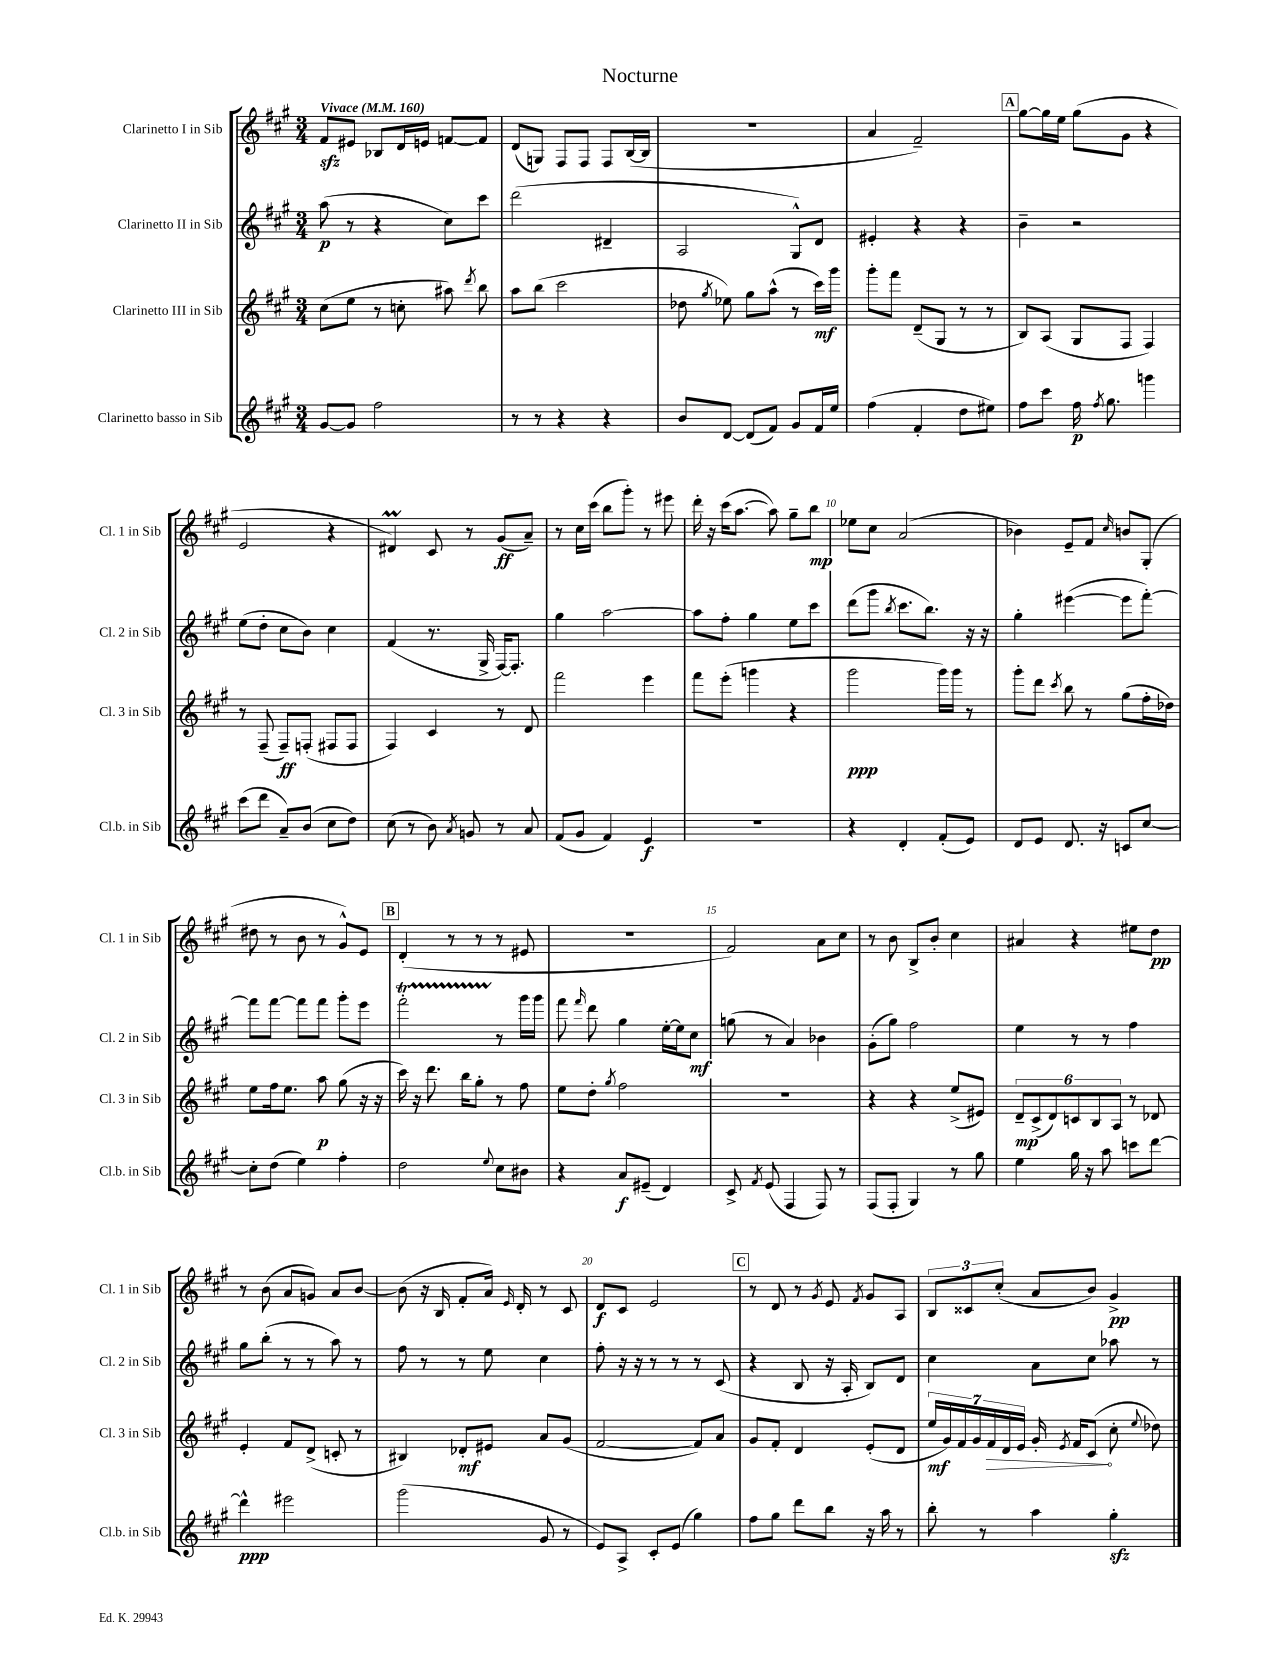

**kern	**dynam	**kern	**dynam	**kern	**dynam	**kern	**dynam
*part4	*part4	*part3	*part3	*part2	*part2	*part1	*part1
*staff4	*staff4	*staff3	*staff3	*staff2	*staff2	*staff1	*staff1
*I"Clarinetto basso in Sib	*	*I"Clarinetto III in Sib	*	*I"Clarinetto II in Sib	*	*I"Clarinetto I in Sib	*
*I'Cl.b. in Sib	*	*I'Cl. 3 in Sib	*	*I'Cl. 2 in Sib	*	*I'Cl. 1 in Sib	*
*clefG2	*	*clefG2	*	*clefG2	*	*clefG2	*
*k[f#c#g#]	*	*k[f#c#g#]	*	*k[f#c#g#]	*	*k[f#c#g#]	*
*M3/4	*	*M3/4	*	*M3/4	*	*M3/4	*
*MM160	*	*MM160	*	*MM160	*	*MM160	*
=1	=1	=1	=1	=1	=1	=1	=1
!	!	!	!	!	!	!LO:TX:a:B:t=Vivace	!
[8g#/L	.	(8cc#\L	.	(8aa\	p	8f#zz/L	.
8g#/J]	.	8ee\J	.	8r	.	8e#X/J	.
2ff#\	.	8r	.	4r	.	8B-X/L	.
.	.	8ccn'\	.	.	.	16d/L	.
.	.	.	.	.	.	16en/JJ	.
.	.	8aa#X\)	.	8cc#\L)	.	[8fn/L	.
.	.	8qddd/	.	.	.	.	.
.	.	8bb\	.	8ccc#\J	.	8f/J]	.
=2	=2	=2	=2	=2	=2	=2	=2
8r	.	8aa\L	.	(2ddd\	.	(8d/L	.
8r	.	(8bb\J	.	.	.	8Gn/J)	.
4r	.	2ccc#\	.	.	.	8F#/L	.
.	.	.	.	.	.	8F#/J	.
4r	.	.	.	4d#X~/	.	8F#/L	.
.	.	.	.	.	.	([16B/L	.
.	.	.	.	.	.	16B/JJ]	.
=3	=3	=3	=3	=3	=3	=3	=3
8b/L	.	8dd-X\	.	2A/	.	2.r	.
.	.	8qgg#/	.	.	.	.	.
[8d/J	.	8ee-X\)	.	.	.	.	.
(8d/L]	.	8gg#\L	.	.	.	.	.
8f#/J)	.	(8aa^^\J	.	.	.	.	.
8g#/L	.	8r	.	8G#^^/L)	.	.	.
16f#/L	.	16ccc#\LL)	mf	8d/J	.	.	.
16ee/JJ	.	16ggg#\JJ	.	.	.	.	.
=4	=4	=4	=4	=4	=4	=4	=4
(4ff#\	.	8ggg#'\L	.	4e#X'/	.	4a/	.
.	.	8fff#\J	.	.	.	.	.
4f#'/	.	(8d~/L	.	4r	.	2f#~/)	.
.	.	8G#/J	.	.	.	.	.
8dd\L	.	8r	.	4r	.	.	.
8ee#X\J)	.	8r	.	.	.	.	.
!!LO:REH:place=s1:t=A
=5	=5	=5	=5	=5	=5	=5	=5
8ff#\L	.	8B/L)	.	4b~\	.	[8gg#\L	.
8ccc#\J	.	(8A/J	.	.	.	16gg#\L]	.
.	.	.	.	.	.	16ee\JJ	.
16ff#\	p	8G#/L	.	2r	.	(8gg#\L	.
8qff#/	.	.	.	.	.	.	.
8.gg#\	.	.	.	.	.	.	.
.	.	8F#/J	.	.	.	8g#\J	.
4gggn\	.	4F#/)	.	.	.	4r	.
!!LO:LB:g=z
=6	=6	=6	=6	=6	=6	=6	=6
(8ccc#\L	.	8r	.	(8ee\L	.	2e/	.
8ddd\J	.	(8F#~/	.	8dd'\J	.	.	.
8a~/L)	.	8F#~/L)	ff	8cc#\L	.	.	.
(8b/J	.	(8Fn'/J	.	8b\J)	.	.	.
8cc#\L	.	8F#X/L	.	4cc#\	.	4r	.
8dd\J)	.	8F#/J	.	.	.	.	.
=7	=7	=7	=7	=7	=7	=7	=7
(8cc#\	.	4F#/)	.	(4f#/	.	4d#Xm/)	.
8r	.	.	.	.	.	.	.
8b\)	.	4c#/	.	8.r	.	8c#/	.
8qa/	.	.	.	.	.	.	.
8gn/	.	.	.	.	.	8r	.
.	.	.	.	16G#^/	.	.	.
8r	.	8r	.	[16F#/KL)	.	(8g#/L	ff
.	.	.	.	8.F#'/J]	.	.	.
8a/	.	8d/	.	.	.	8a~/J)	.
=8	=8	=8	=8	=8	=8	=8	=8
(8f#/L	.	2fff#\	.	4gg#\	.	8r	.
8g#/J	.	.	.	.	.	16cc#\LL	.
.	.	.	.	.	.	(16ccc#\JJ	.
4f#/)	.	.	.	[2aa\	.	8bb\L	.
.	.	.	.	.	.	8ggg#'\J)	.
4e/	f	4eee\	.	.	.	8r	.
.	.	.	.	.	.	8eee#X\	.
=9	=9	=9	=9	=9	=9	=9	=9
2.r	.	8fff#\L	.	8aa\L]	.	16ddd'\	.
.	.	.	.	.	.	16r	.
.	.	(8eee'\J	.	8ff#'\J	.	(16ccc#\KL	.
.	.	.	.	.	.	[8.aa\J	.
.	.	4gggn\	.	4gg#\	.	.	.
.	.	.	.	.	.	8aa\])	.
.	.	4r	.	8ee\L	.	8gg#~\L	.
.	.	.	.	8ccc#\J	.	8bb\J	mp
=10	=10	=10	=10	=10	=10	=10	=10
4r	.	2ggg#\	ppp	(8ddd\L	.	8ee-X\L	.
.	.	.	.	8ggg#\J	.	8cc#\J	.
.	.	.	.	8qbb/	.	.	.
4d'/	.	.	.	8.ccc#\L	.	(2a/	.
.	.	.	.	8.bb\J)	.	.	.
(8f#'/L	.	16ggg#\LL)	.	.	.	.	.
.	.	16ggg#\JJ	.	.	.	.	.
8e/J)	.	8r	.	16r	.	.	.
.	.	.	.	16r	.	.	.
=11	=11	=11	=11	=11	=11	=11	=11
8d/L	.	8ggg#'\L	.	4gg#'\	.	4b-X\)	.
8e/J	.	8ddd\J	.	.	.	.	.
.	.	8qccc#/	.	.	.	.	.
8.d/	.	8bb\	.	([4eee#X\	.	8e~/L	.
.	.	8r	.	.	.	8f#/J	.
16r	.	.	.	.	.	.	.
.	.	.	.	.	.	16qqcc#/	.
8cn/L	.	(8gg#\L	.	8eee#\L]	.	8bn/L	.
[8cc#/J	.	16ff#'\L	.	[8fff#'\J)	.	(8G#'/J	.
.	.	16dd-X\JJ)	.	.	.	.	.
!!LO:LB:g=z
=12	=12	=12	=12	=12	=12	=12	=12
8cc#'\L]	.	8ee\L	.	8fff#\L]	.	8dd#X\	.
(8dd\J	.	16ff#\k	.	[8fff#\J	.	8r	.
.	.	8.ee\J	.	.	.	.	.
4ee\)	.	.	.	8fff#\L]	.	8b\	.
.	.	8aa\	p	8fff#\J	.	8r	.
4ff#'\	.	(8gg#\	.	8ggg#'\L	.	8g#^^/L)	.
.	.	16r	.	8eee\J	.	8e/J	.
.	.	16r	.	.	.	.	.
!!LO:REH:place=s1:t=B
=13	=13	=13	=13	=13	=13	=13	=13
2dd\	.	16ccc#\)	.	2fff#T'\	.	(4d'/	.
.	.	16r	.	.	.	.	.
.	.	8.ddd\	.	.	.	.	.
.	.	.	.	.	.	8r	.
.	.	16bb\KL	.	.	.	.	.
.	.	8gg#'\J	.	.	.	8r	.
8qqee/	.	.	.	.	.	.	.
8cc#\L	.	8r	.	8r	.	8r	.
8b#X\J	.	8ff#\	.	16ggg#\LL	.	8e#X/	.
.	.	.	.	16ggg#\JJ	.	.	.
=14	=14	=14	=14	=14	=14	=14	=14
4r	.	8ee\L	.	8fff#\	.	2.r	.
.	.	.	.	16qqfff#/	.	.	.
.	.	8dd'\J	.	8ddd\	.	.	.
.	.	8qgg#/	.	.	.	.	.
8a/L	f	2ff#\	.	4gg#\	.	.	.
(8e#X~/J	.	.	.	.	.	.	.
4d/)	.	.	.	[16ee'\LL	.	.	.
.	.	.	.	16ee\J]	.	.	.
.	.	.	.	8cc#\J	mf	.	.
=15	=15	=15	=15	=15	=15	=15	=15
8c#^/	.	2.r	.	(8ggn\	.	2f#/)	.
8qf#/	.	.	.	.	.	.	.
(8e/	.	.	.	8r	.	.	.
4F#/	.	.	.	4a/)	.	.	.
8F#/)	.	.	.	4b-X\	.	8a\L	.
8r	.	.	.	.	.	8cc#\J	.
=16	=16	=16	=16	=16	=16	=16	=16
(8F#/L	.	4r	.	(8g#'\L	.	8r	.
8F#'/J	.	.	.	8gg#\J)	.	8b\	.
4G#/)	.	4r	.	2ff#\	.	8B^/L	.
.	.	.	.	.	.	8b'/J	.
8r	.	(8ee^/L	.	.	.	4cc#\	.
8gg#\	.	8e#X/J)	.	.	.	.	.
=17	=17	=17	=17	=17	=17	=17	=17
4ee\	.	12d~/L	mp	4ee\	.	4a#X/	.
.	.	(12c#^/	.	.	.	.	.
.	.	12d/)	.	.	.	.	.
16gg#\	.	12cn/	.	8r	.	4r	.
16r	.	.	.	.	.	.	.
.	.	12B/	.	.	.	.	.
8aa\	.	.	.	8r	.	.	.
.	.	12A/J	.	.	.	.	.
8cccn\L	.	8r	.	4ff#\	.	8ee#X\L	.
[8ddd\J	.	8d-X/	.	.	.	8dd\J	pp
!!LO:LB:g=z
=18	=18	=18	=18	=18	=18	=18	=18
4ddd^^\]	ppp	4e'/	.	8gg#\L	.	8r	.
.	.	.	.	(8bb'\J	.	(8b\	.
2eee#X\	.	8f#/L	.	8r	.	8a/L	.
.	.	(8d^/J	.	8r	.	8gn/J)	.
.	.	8cn'/	.	8aa\)	.	8a/L	.
.	.	8r	.	8r	.	[8b/J	.
=19	=19	=19	=19	=19	=19	=19	=19
(2ggg#\	.	4B#X/)	.	8ff#\	.	(8b\]	.
.	.	.	.	8r	.	16r	.
.	.	.	.	.	.	16B/	.
.	.	8d-X'/L	mf	8r	.	8f#'/L	.
.	.	8e#X/J	.	8ee\	.	16a/Jk)	.
.	.	.	.	.	.	16qqe/	.
.	.	.	.	.	.	16d'/	.
8g#/	.	8a/L	.	4cc#\	.	8r	.
8r	.	(8g#/J	.	.	.	8c#/	.
=20	=20	=20	=20	=20	=20	=20	=20
8e/L)	.	[2f#/	.	8ff#'\	.	8d/L	f
8A^/J	.	.	.	16r	.	8c#/J	.
.	.	.	.	16r	.	.	.
8c#'/L	.	.	.	8r	.	2e/	.
(8e/J	.	.	.	8r	.	.	.
4gg#\)	.	8f#/L])	.	8r	.	.	.
.	.	8a/J	.	(8c#/	.	.	.
!!LO:REH:place=s1:t=C
=21	=21	=21	=21	=21	=21	=21	=21
8ff#\L	.	8g#/L	.	4r	.	8r	.
8gg#\J	.	8f#'/J	.	.	.	8d/	.
8ddd\L	.	4d/	.	8B/	.	8r	.
.	.	.	.	.	.	8qg#/	.
8bb\J	.	.	.	16r	.	8e/	.
.	.	.	.	16A'/	.	.	.
.	.	.	.	.	.	8qf#/	.
16r	.	(8e'/L	.	8B/L)	.	8g#/L	.
16aa\	.	.	.	.	.	.	.
8r	.	8d/J	.	8d/J	.	8A/J	.
=22	=22	=22	=22	=22	=22	=22	=22
8bb'\	.	28ee/LL	mf	4cc#\	.	12B/L	.
.	.	28g#/)	.	.	.	.	.
.	.	28f#/	.	.	.	.	.
.	.	.	.	.	.	12c##X/	.
.	.	28g#/	.	.	.	.	.
8r	.	.	.	.	.	.	.
!	!	!	!LO:HP:b	!	!	!	!
.	.	28f#/	>	.	.	.	.
.	.	.	.	.	.	(12cc#'/J	.
.	.	28d/	.	.	.	.	.
.	.	28e/JJ	.	.	.	.	.
4aa\	.	16g#'/	.	8a\L	.	8a/L	.
.	.	8qe/	.	.	.	.	.
.	.	16f#/KL	.	.	.	.	.
.	.	(8c#/J	.	8cc#\J	.	8b/J)	.
4gg#zz'\	.	8cc#'\	]	8aa-X\	.	4g#^/	pp
.	.	8qqee/	.	.	.	.	.
.	.	8dd-X\)	.	8r	.	.	.
==	==	==	==	==	==	==	==
*-	*-	*-	*-	*-	*-	*-	*-
